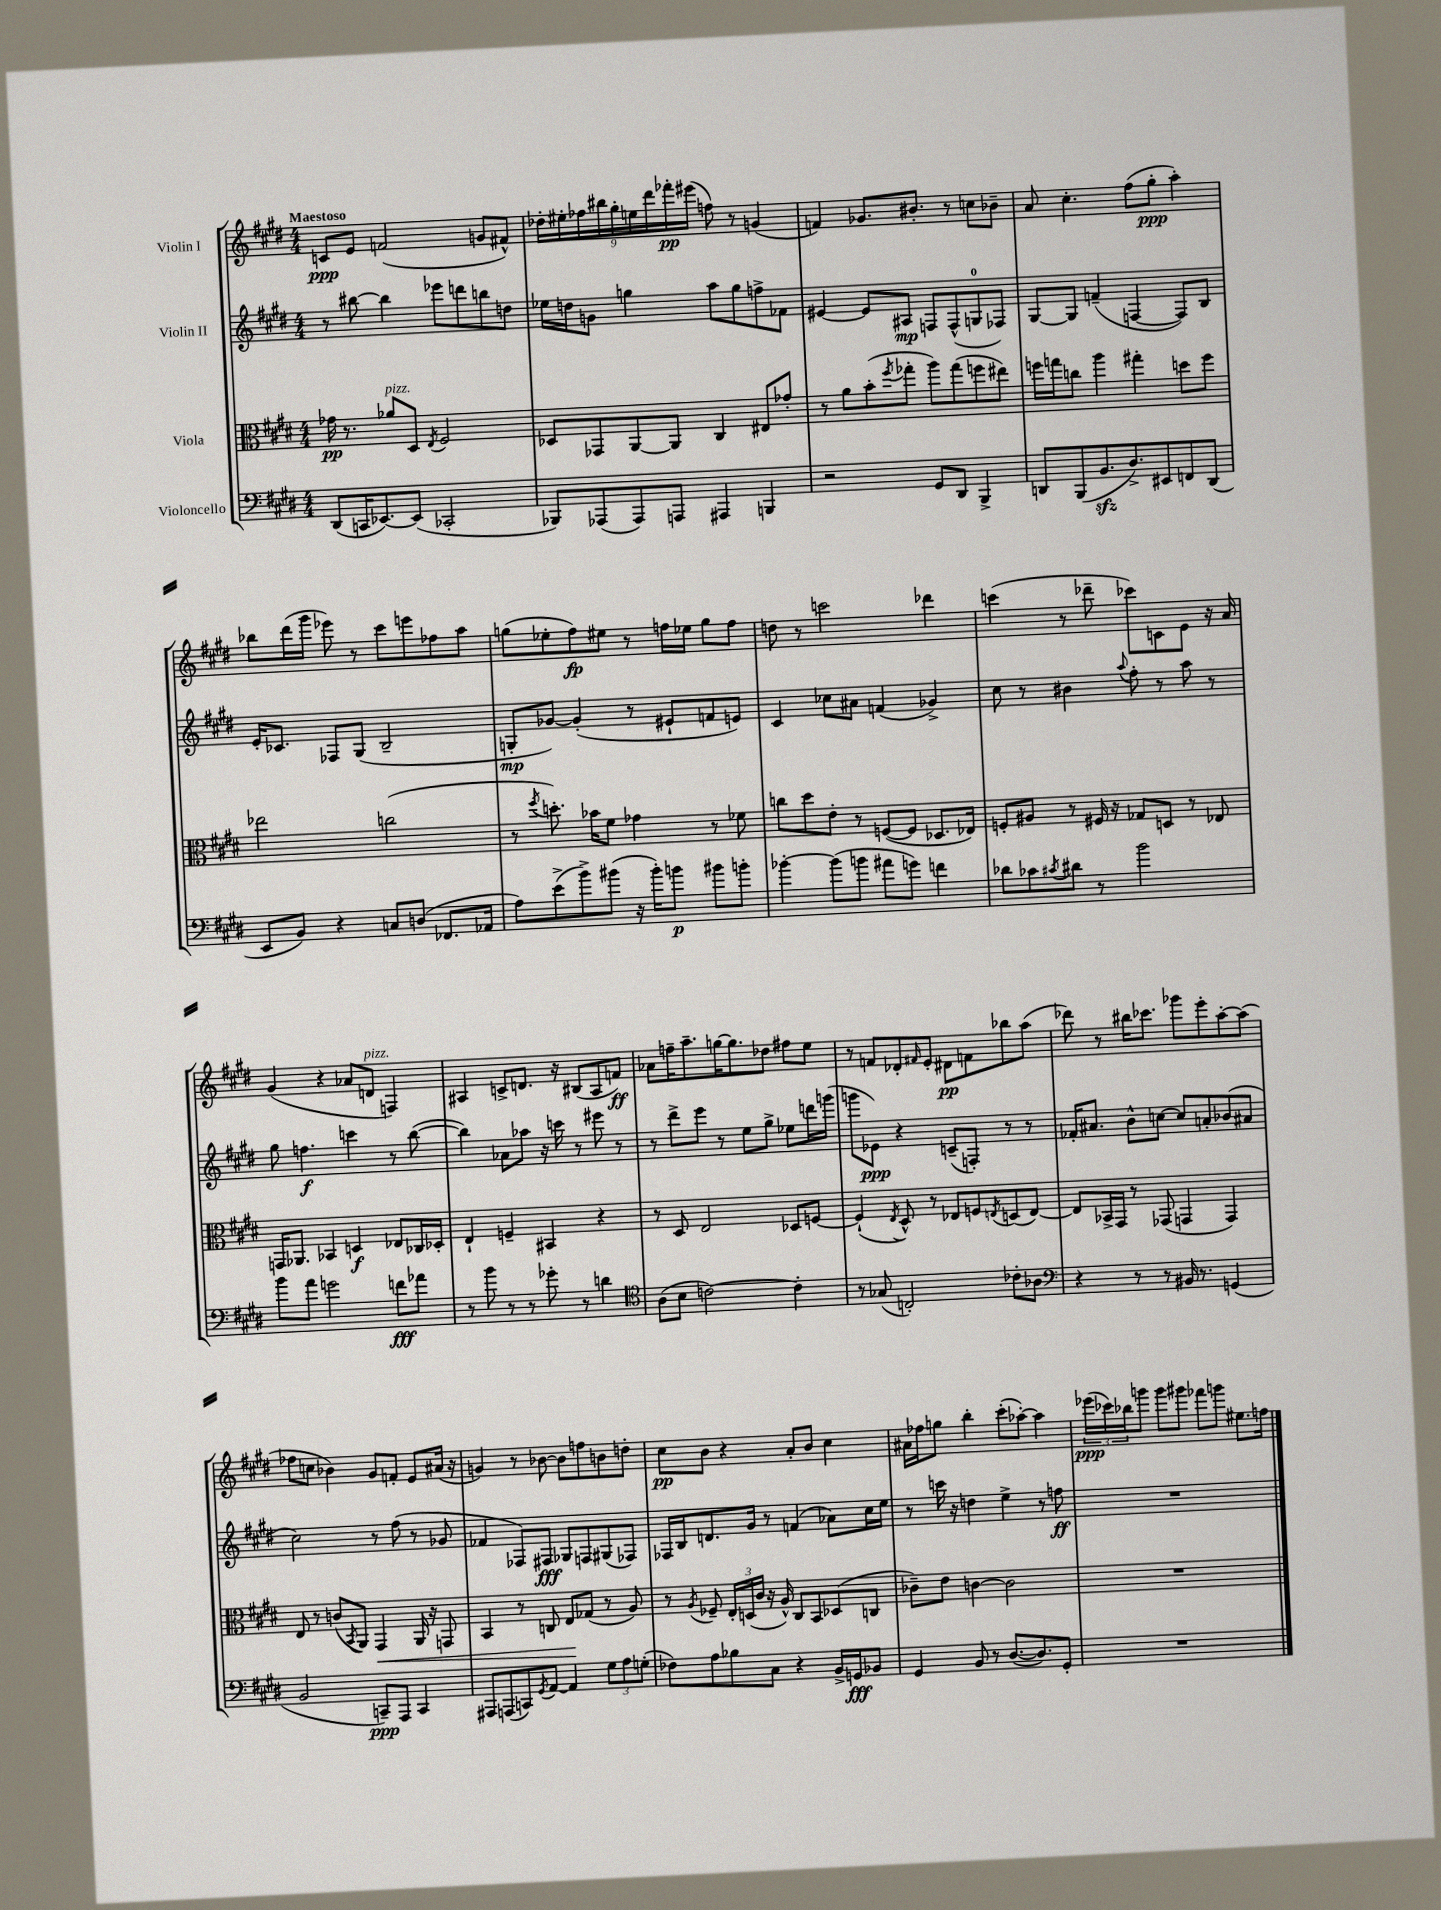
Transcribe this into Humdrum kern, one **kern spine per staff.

**kern	**kern	**kern	**kern
*staff4	*staff3	*staff2	*staff1
*clefF4	*clefC3	*clefG2	*clefG2
*k[f#c#g#d#]	*k[f#c#g#d#]	*k[f#c#g#d#]	*k[f#c#g#d#]
*M4/4	*M4/4	*M4/4	*M4/4
(8DD#	16g-	8r	8c
.	8.r	.	.
16CC	.	[8bb#	8e
[8.EE-)	.	.	.
.	8a-	4bb#]	(2f
(8EE-]	8D#	.	.
.	8qE	.	.
2CC-'	2F#	8eee-	.
.	.	8ddd	.
.	.	8bb	8g
.	.	8dd	8f#^^)
=	=	=	=
8BBB-)	8D-	16ee-	18dd-'
.	.	.	18ee#'
.	.	16dd	.
.	.	.	18ff-
(8AAA-	8GG-	8g	.
.	.	.	18bb#
.	.	.	18gg#'
8AAA-)	[8AA	4gg	.
.	.	.	18ee
.	.	.	18ddd#
8AAA	8AA]	.	.
.	.	.	18fff-'
.	.	.	(18eee#
4AAA#	4C#	8aa	8ff)
.	.	8gg	8r
4BBB	8E#	8ff^	(4g
.	8g-'	8f-	.
=	=	=	=
2r	8r	[4e#	4f)
.	8a	.	.
.	(8b'	8e#]	8.g-
.	8qff#	.	.
.	8gg-'	8A#	.
.	.	.	8.b#'
8GG#	8aa)	8F	.
8DD#	(8gg-	(8F^^	8r
4BBB^	8ff	8G	8cc
.	8ee#)	8F-)	8b-~
=	=	=	=
8DD	16ff	[8G#	8a
.	16gg	.	.
(8BBB	8cc	8G#]	4.cc#'
8.BB	4aa	(4f~	.
8.D#^)	.	.	.
.	4gg#'	[4F	(8ff#
8EE#	.	.	8gg#'
8FF	8dd	8F])	4aa')
(8DD	8ff	8B	.
=	=	=	=
8EE	2ee-	16e'	8bb-
.	.	8.c-	.
8BB)	.	.	(16ddd#
.	.	.	16ggg#
4r	.	8F-	8eee-)
.	.	(8G#	8r
8C	(2cc	2B~	8ccc#
(8D	.	.	8eee
8.FF-	.	.	8ff-
.	.	.	8aa
16AA-	.	.	.
=	=	=	=
8A)	8r	8G'	(8gg
.	8qff#	.	.
(8e^	8.dd')	[8g-)	8ee-'
8b^)	.	(4g-']	8ff#)
.	16b-	.	.
(8b#	8f#	.	8ee#
16r	4g-	8r	8r
16b#')	.	.	.
8b	.	8e#`	16ff
.	.	.	16ee-
8b#	8r	8f	8gg
8b'	8f-	8e)	8ff
=	=	=	=
[4b-'	8cc	4c#	8dd
.	8dd#	.	8r
(8b-]	8e'	8cc-	2ccc
8b	8r	8a#	.
8a#	([8F	(4f	.
8g)	8F]	.	.
4f	8.D-	4g-^)	4ddd-
.	16E-)	.	.
=	=	=	=
8d-	8F'	8cc#	(4ccc
8c-	8A#	8r	.
8qc#	.	.	.
8d#	8r	4b#	8r
8r	16F#	.	8ddd-~
.	16r	.	.
.	.	8qqaa	.
2b	8G-	8ff#'	8ccc-)
.	8D	8r	8c
.	8r	8aa	8e
.	8E-	8r	16r
.	.	.	16a
=	=	=	=
8b	16GG	8gg#	(4g#
.	8.AA-	.	.
8a	.	4.ff	.
2g	4BB-	.	4r
.	4D	4ccc	8a-
.	.	.	8d
8f	8E-	8r	4F)
8a-	16C-	([8bb	.
.	16D-'	.	.
=	=	=	=
8r	4E`	4bb])	4A#
8b	.	.	.
8r	4F~	8a-	8c^
8r	.	8aa-	8.d
8g-'	4BB#	16r	.
.	.	16ccc	16r
8r	.	8r	(8B#
4d	4r	8eee#	8A#
.	.	8r	8f)
=	=	=	=
*clefC4	*	*	*
(8A	8r	8r	8a-
8B	8D#	8ddd#^	16ff~
.	.	.	8.aa~
[2c)	2E	8eee	.
.	.	8r	[16gg
.	.	.	8.gg]
.	.	8ee	.
.	.	8gg#^	8dd-
4c']	8D-	8ee-	8ff#
.	[8F	16ddd	8ee
.	.	(16ggg	.
=	=	=	=
8r	(4F`]	8ggg	8r
(8G-	.	8e-)	8f
.	8qE	.	.
2C')	8D#^^)	4r	8d-'
.	.	.	16qqf#
.	8r	.	8e'
.	8E-	(8c~	8d#
.	8F	8F')	8f
.	8qE	.	.
8c-'	(8D	8r	8bb-
8A-	[8E)	8r	(8aa
=	=	=	=
*clefF4	*	*	*
4r	8E]	16f-'	8ddd-)
.	.	8.a#	.
.	16BB-^	.	8r
.	16GG#	.	.
8r	8r	8b^^	16bb#
.	.	.	8.ccc-
8r	(8GG-	[8cc	.
16BB#	4GG	8cc]	8ggg-
8.r	.	.	.
.	.	8a'	8eee'
(4GG	4GG)	(8b-	[8aa'
.	.	8a#	(8aa]
=	=	=	=
2BB	8E	2cc#)	8ff-
.	8r	.	8cc
.	(8c	.	4b-)
.	8qBB	.	.
.	8AA)	.	.
8CC~)	4GG#	8r	8g#
8AAA	.	(8ff#	8f'
4CC	16AA	8r	8e
.	16r	.	.
.	8GG	8g-	(16a#
.	.	.	16r
=	=	=	=
8AAA#	4BB	4f-	4g)
(8AAA	.	.	.
8CC)	8r	8F-)	8r
8qGG#	.	.	.
[8AA	8C	8F#	[8b-
4AA]	8E	8G-	8b-]
.	(8G-	8F	8ff
12G#	8r	(8G#	8b
12A	.	.	.
.	8A)	8F-)	8dd'
(12G'	.	.	.
=	=	=	=
8F-)	8r	16F-	8cc#
.	.	16B	.
.	8qA	.	.
8A	8F-~	8.d	8b
8B-	24E'	.	4r
.	(24D	.	.
.	.	16g#	.
.	24c#	.	.
8C#	16r	8r	.
.	16A^^)	.	.
4r	8C#	(4f	8a'
.	8BB	.	8b
16BB^	(8D-	8a-)	4cc#
16GG	.	.	.
8BB-	8C	16cc#	.
.	.	16ee	.
=	=	=	=
4GG#	8c-~)	8r	16a#
.	.	.	16ff-
.	8e	16ccc	8gg
.	.	16r	.
8BB	[4c	4dd	4bb'
8r	.	.	.
([8.D#	2c]	4ee^	(8ccc#'
.	.	.	[8aa-')
8.D#])	.	.	.
.	.	8r	4aa-]
8GG#'	.	8ff	.
=	=	=	=
1r	1r	1r	(24eee-
.	.	.	24ccc-)
.	.	.	24bb-
.	.	.	8ggg
.	.	.	8ggg
.	.	.	8ggg#
.	.	.	8fff-
.	.	.	8ggg
.	.	.	8.ee#
.	.	.	16ff
==	==	==	==
*-	*-	*-	*-
